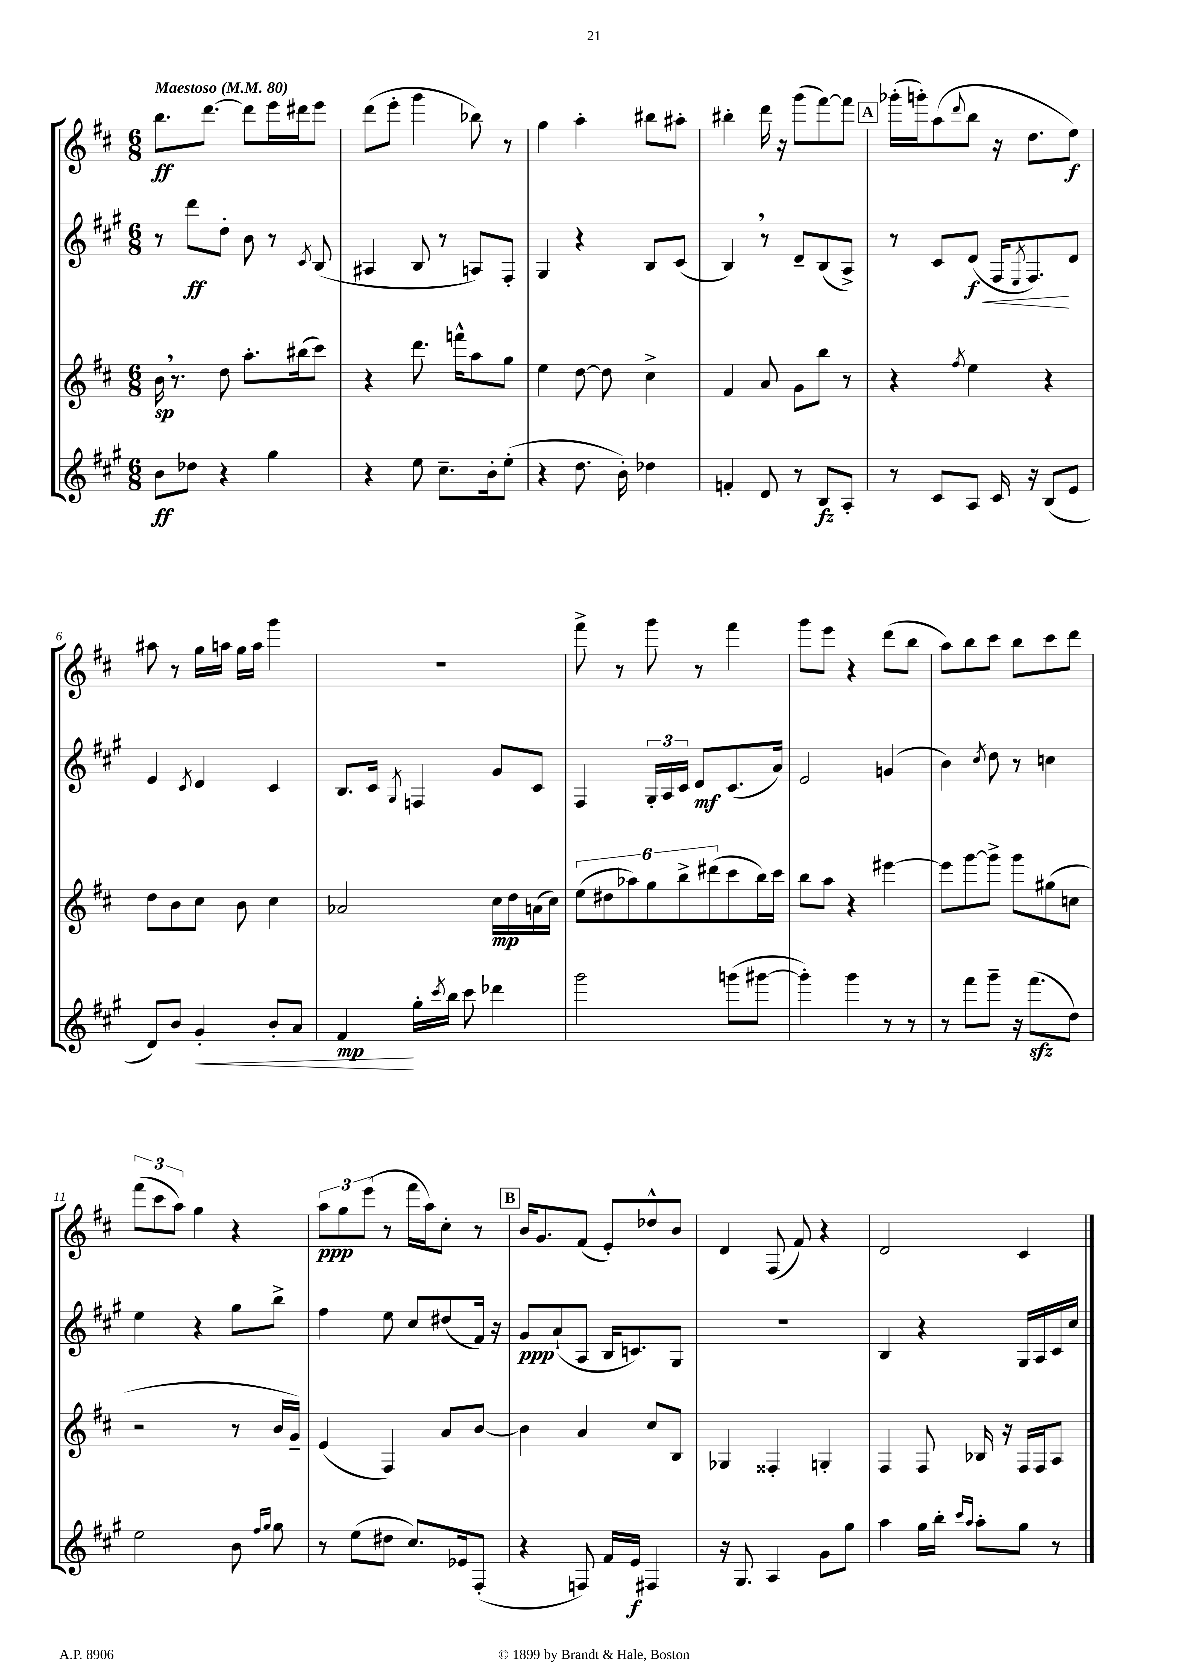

**kern	**kern	**kern	**kern
*staff4	*staff3	*staff2	*staff1
*clefG2	*clefG2	*clefG2	*clefG2
*k[f#c#g#]	*k[f#c#]	*k[f#c#g#]	*k[f#c#]
*M6/8	*M6/8	*M6/8	*M6/8
*MM80	*MM80	*MM80	*MM80
8b	16b	8r	8.bb
.	8.r	.	.
8dd-	.	8ddd	.
.	.	.	[8.ddd
4r	8dd	8dd'	.
.	8.aa'	8b	8ddd]
4gg#	.	8r	16eee
.	(16bb#	.	16ddd#
.	.	8qc#	.
.	8ccc#)	(8B	8eee
=	=	=	=
4r	4r	4A#	(8ddd
.	.	.	8eee'
8ee	8.ddd	8B	4ggg
8.cc#~	.	8r	.
.	16fff^^	.	.
.	8aa	8A)	8bb-)
16b'	.	.	.
(8ee'	8gg	8F#'	8r
=	=	=	=
4r	4ee	4G#	4gg
8.dd	[8dd	4r	4aa'
.	8dd]	.	.
16b')	.	.	.
4dd-	4cc#^	8B	8bb#
.	.	(8c#	8aa#'
=	=	=	=
4f'	4f#	4B)	4bb#'
8d	8a	8r	16ddd
.	.	.	16r
8r	8g	8d~	(8ggg
8B	8bb	(8B	[8fff#)
8A'	8r	8A^)	8fff#]
=	=	=	=
8r	4r	8r	(16ggg-'
.	.	.	16ggg')
8c#	.	8c#	(8aa
.	8qff#	.	8qqddd
8A	4ee	(8d	8bb
16c#	.	16F#	16r
.	.	8qE	.
16r	.	8.F#)	8.dd
(8B	4r	.	.
8e	.	8d	8ee)
=	=	=	=
8d)	8dd	4e	8aa#
8b	8b	.	8r
.	.	8qc#	.
4g#'	8cc#	4d	16gg
.	.	.	16aa
.	8b	.	16gg
.	.	.	16aa
8b'	4cc#	4c#	4ggg
8a	.	.	.
=	=	=	=
4f#	2a-	8.B	2.r
.	.	16c#	.
.	.	8qG#	.
16gg#'	.	4F	.
8qccc#	.	.	.
16bb	.	.	.
8ccc#	.	.	.
4ddd-	16cc#	8g#	.
.	16dd	.	.
.	(16a	8c#	.
.	16cc#)	.	.
=	=	=	=
2ggg#	(12ee	4F#	8fff#^
.	12dd#	.	.
.	.	.	8r
.	12aa-)	.	.
.	12gg	24G#'	8ggg
.	.	24A	.
.	12bb^	24c#	.
.	.	8d	8r
.	(12ddd#	.	.
(8ggg	8ccc#	(8.c#	4fff#
[8ggg#	16bb)	.	.
.	16ccc#	16a)	.
=	=	=	=
4ggg#'])	8bb	2e	8ggg
.	8aa	.	8eee
4ggg#	4r	.	4r
8r	[4eee#	(4g	(8ddd
8r	.	.	8bb
=	=	=	=
8r	8eee#]	4b)	8aa)
8fff#	[8ggg	.	8bb
.	.	8qcc#	.
8ggg#~	8ggg^]	8dd	8ccc#
16r	8ggg	8r	8bb
(8.fff#	.	.	.
.	(8gg#	4cc	8ccc#
8dd)	8cc	.	8ddd
=	=	=	=
2ee	2r	4ee	(12fff#
.	.	.	12ccc#
.	.	.	12aa)
.	.	4r	4gg
8b	8r	8gg#	4r
16qqff#	.	.	.
16qqgg#	.	.	.
8gg#	16b	8bb^	.
.	16g~)	.	.
=	=	=	=
8r	(4e	4ff#	12aa
.	.	.	12gg
(8ee	.	.	.
.	.	.	(12eee
8dd#	4F#)	8ee	8r
8.cc#)	.	8cc#	16fff#
.	.	.	16aa)
.	8a	(8dd#	8cc#'
16e-	.	.	.
(8F#'	[8b	16f#)	8r
.	.	16r	.
=	=	=	=
4r	4b]	8g#	16b
.	.	.	8.g
.	.	(8a`	.
8F)	4a	8A	(8f#
16f#	.	16B	8e')
16e	.	8.c)	.
4F#	8cc#	.	8dd-^^
.	8B	8G#	8b
=	=	=	=
16r	4G-	2.r	4d
8.G#	.	.	.
4A	4F##'	.	(8F#
.	.	.	8f#)
8g#	4G'	.	4r
8gg#	.	.	.
=	=	=	=
4aa	4F#	4B	2d
16gg#	8F#	4r	.
16bb'	.	.	.
16qqccc#	.	.	.
16qqaa	.	.	.
8aa'	16B-	.	.
.	16r	.	.
8gg#	16F#	16G#	4c#
.	16F#	16A	.
8r	8A	16c#	.
.	.	16cc#	.
==	==	==	==
*-	*-	*-	*-
